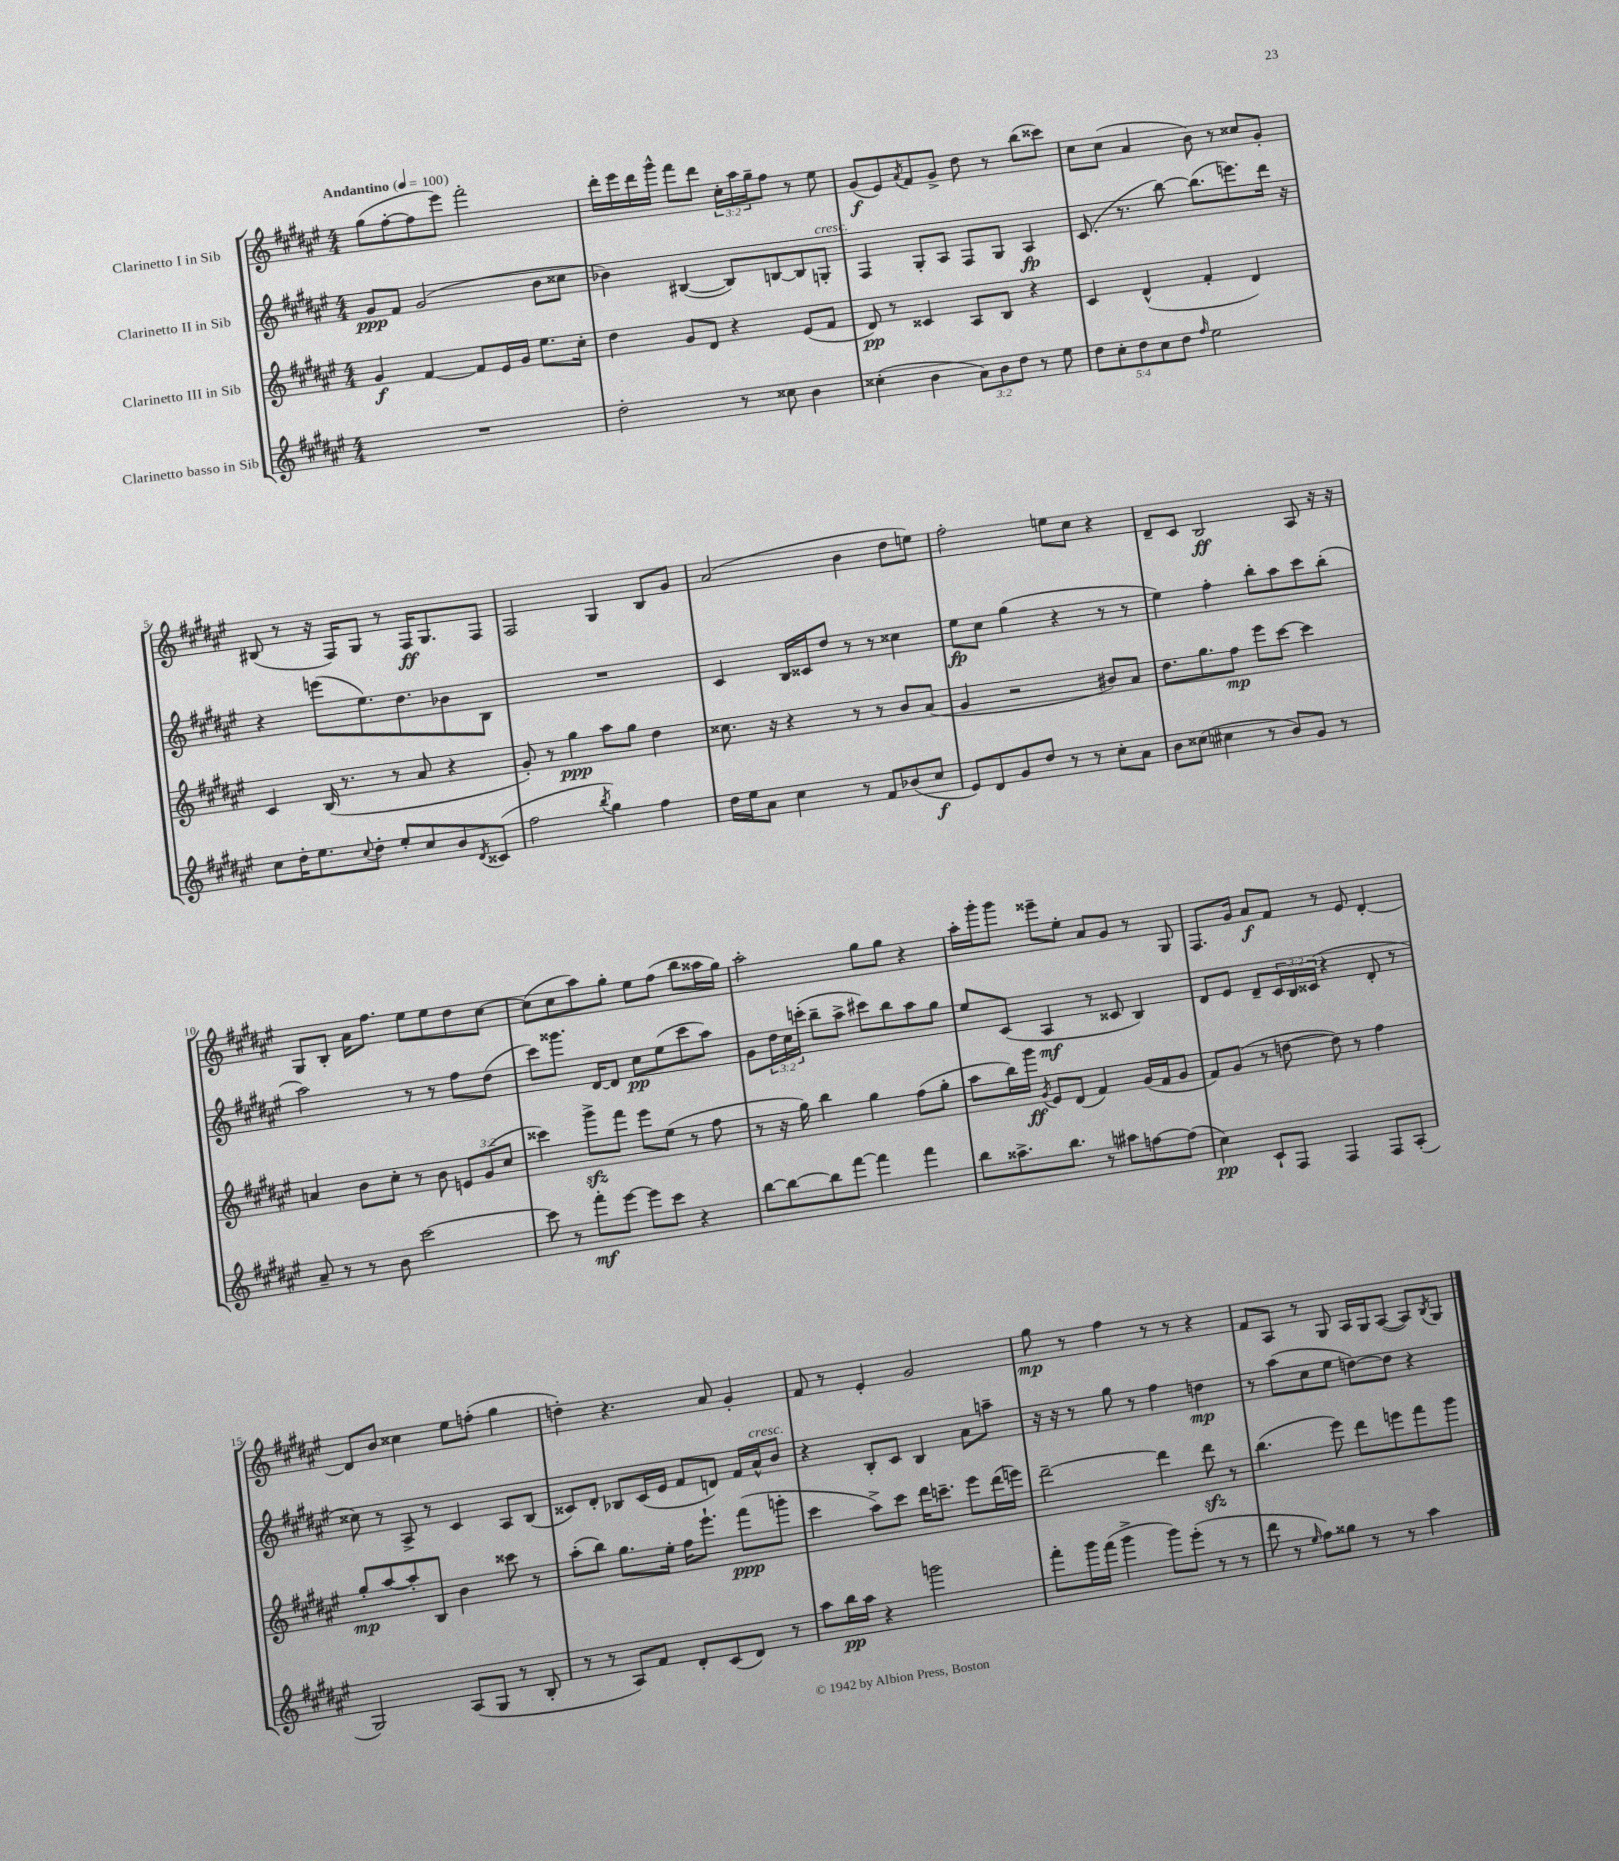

**kern	**kern	**kern	**kern
*staff4	*staff3	*staff2	*staff1
*clefG2	*clefG2	*clefG2	*clefG2
*k[f#c#g#d#a#e#]	*k[f#c#g#d#a#e#]	*k[f#c#g#d#a#e#]	*k[f#c#g#d#a#e#]
*M4/4	*M4/4	*M4/4	*M4/4
*MM100	*MM100	*MM100	*MM100
1r	4g#	8g#	(8gg#
.	.	8f#	[8ff#'
.	[4f#	(2g#	8ff#]
.	.	.	8eee#)
.	8f#]	.	2fff#'
.	16e#	.	.
.	16g#	.	.
.	8.ee#	8b	.
.	.	8cc##	.
.	16cc#'	.	.
=	=	=	=
2dd#'	4dd#	4b-)	16ddd#'
.	.	.	16eee#
.	.	.	16ddd#
.	.	.	16ggg#^^
.	8g#	([4B#	8fff#
.	8d#	.	8ddd#
8r	4r	8B#])	24cc#'
.	.	.	24aa#
.	.	.	24gg#~
8cc##	.	[8B	8ff#
4b	(8e#	8B]	8r
.	8f#	8G'	8ee#
=	=	=	=
(4cc##'	8d#)	4F#	(8g#
.	8r	.	8e#)
.	.	.	8qa#
4b	4c##	8G#'	8f#
.	.	8A#	8g#^
12a#)	8A#	8F#	8dd#
12b	.	.	.
.	8B	8G#	8r
12dd#	.	.	.
8r	4r	4A#	(8bb
8ee#	.	.	8ccc##)
=	=	=	=
10dd#	4c#	(8.c#	8cc#
10cc#'	.	.	.
.	.	.	(8cc#
.	.	8.r	.
10dd#	.	.	.
.	(4d#^^	.	4a#
10cc#	.	.	.
.	.	[8bb)	.
10dd#	.	.	.
16qqff#	.	.	.
2ee#	4f#'	(8.bb]	8b)
.	.	.	8r
.	.	8.eee)	.
.	4d#)	.	8cc##
.	.	16ddd#	8g#'
.	.	16r	.
=	=	=	=
8cc#	4c#	4r	(8B#
16dd#'	.	.	8r
8.ee#	.	.	.
.	(16B	(8eee	16r
.	8.r	.	16F#)
8qqcc#	.	.	.
8dd#'	.	8.ee#)	8G#
8ee#'	8r	.	8r
.	.	8.dd#	.
8cc#	8a#	.	16F#
.	.	.	8.G#
8b	4r	8b-	.
8qd#	.	.	.
(8c##	.	8B	8F#
=	=	=	=
2ff#	8g#')	1r	2F#
.	8r	.	.
.	4gg#	.	.
8qbb	.	.	.
4gg#)	8aa#	.	4G#
.	8gg#	.	.
4ff#	4dd#	.	8B
.	.	.	8g#
=	=	=	=
16dd#	8.cc##	4c#	(2a#
16ee#	.	.	.
8a#	.	.	.
.	16r	.	.
4cc#	4r	16B	.
.	.	16c##	.
.	.	8dd#	.
8r	8r	8r	4b
8f#	8r	8r	.
(8b-	8b	4cc##	8dd#
8cc#	(8a#	.	8ee)
=	=	=	=
8e#)	4g#	8ee#	2ff#'
8d#	.	8cc#	.
8g#	2r	(4gg#	.
8dd#	.	.	.
8r	.	4r	8ee
8r	.	.	8cc#
8cc#'	8b#)	8r	4r
8a#	8a#	8r	.
=	=	=	=
8b	8.dd#	4ee#)	8d#~
(8cc##	.	.	8c#
.	8.gg#	.	.
4cc#	.	4ff#'	2B
.	8ff#	.	.
8r	8eee#	8bb'	.
8b)	[8ccc#	8aa#	.
8g#	4ccc#]	8ccc#	8A#
8r	.	(8bb'	16r
.	.	.	16r
=	=	=	=
8a#~	4a	2aa#)	8G#
8r	.	.	8B'
8r	8b	.	16a#
.	.	.	8.ff#
8b	8cc#'	.	.
[2ccc#	8r	8r	8ee#
.	8b	8r	8ee#
.	12e	8ff#	8dd#
.	(12g#	.	.
.	.	(8dd#	[8cc#
.	12cc#	.	.
=	=	=	=
8ccc#]	4ccc##)	8ccc#)	(8cc#]
8r	.	8.ggg##	8cc#
8fff#'	8ggg#^	.	8aa#)
.	.	[16d#	.
[8eee#	8fff#	8d#]	8gg#'
8eee#]	8eee#	8cc#	8ee#
8ccc#	(8ee#	(8ee#	(8ff#
4r	8r	8ccc#	8bb
.	8ff#	8aa#)	16aa##
.	.	.	16gg#)
=	=	=	=
[8bb	8r	8g#	2aa#'
8bb_	16r	24dd#	.
.	.	24cc#	.
.	16gg#)	.	.
.	.	(24ccc'	.
8bb]	4bb	8bb~	.
[8fff#	.	8aa#^	.
4fff#]	4gg#	8ccc#)	8gg#
.	.	8bb	8gg#
4fff#	(8ff#	8aa#	4r
.	8gg#'	8gg#	.
=	=	=	=
8bb	8aa#	8ee#	16aa#'
.	.	.	16ggg#'
8.aa##^	16bb)	(8c#	8ggg#
.	16ggg#	.	.
.	8qg#	.	.
.	8e#	4A#	8eee##~
8.bb	.	.	.
.	(8d#	.	8ee#'
8r	4f#)	8r	8a#
8aa#	.	8c##	8g#
[8ff	(16g#	4B)	8r
.	16f#	.	.
(8ff]	8g#	.	8G#
=	=	=	=
4cc#)	8f#)	8d#	8.F#
.	(8g#	8e#	.
.	.	.	16g#
8c#`	8r	8d#~	8a#
8F#	[8dd	24c#	8f#
.	.	24B	.
.	.	(24c##	.
4F#	8dd])	4r	8r
.	8r	.	8e#
8F#	4ff#	8d#'	[4d#'
(8A#'	.	8r	.
=	=	=	=
2G#)	8gg#'	8cc##)	8d#]
.	[8aa#	8r	8b
.	8aa#']	8A#^	4cc##
.	8B	8r	.
(8A#	4b	4c#	8ee#
8G#	.	.	(8ff'
8r	8ccc##	8A#	4gg#
8B'	8r	(8B	.
=	=	=	=
8r	(8aa#'	8c##)	4dd')
8r	8bb)	8d#'	.
8A#)	8.gg#	8B-	4.r
8f#	.	(16c##	.
.	16ee#'	16e#	.
8d#'	16ff#	8f#	.
.	8.eee#`	.	.
(8c#	.	8d)	8a#
8d#)	(8fff#	16f#	4g#'
.	.	16a#^^	.
8r	8ggg'	8b	.
=	=	=	=
8aa#	4ccc#	4r	8f#
16bb	.	.	8r
16aa#	.	.	.
4r	8aa#^)	8B'	4e#'
.	8ccc#	8c#	.
2ggg	16ddd#	4B	2g#
.	8.ccc~	.	.
.	8eee#	8a#	.
.	(16ddd#	8aa~	.
.	16eee)	.	.
=	=	=	=
8fff#'	[2ddd#~	16r	8gg#
.	.	16r	.
16ggg#	.	8r	8r
(16fff#	.	.	.
4ggg#^	.	8gg#	4ff#
.	.	8r	.
8ggg#)	4ddd#]	4ff#	8r
(8eee#'	.	.	8r
8r	8ddd#	4dd	4r
8r	8r	.	.
=	=	=	=
8ddd#	(4.bb	8r	8f#
8r	.	(8aa#	8A#
16qqee#	.	.	.
8ff#)	.	8cc#	8r
8gg##	8eee#)	8ee#	8G#
8r	8ddd#	[8dd)	16A#
.	.	.	16G#
8r	8eee	8dd]	([8A#
4aa#	8fff#	4r	8A#])
.	.	.	8qB
.	8ggg#	.	8G#
==	==	==	==
*-	*-	*-	*-
